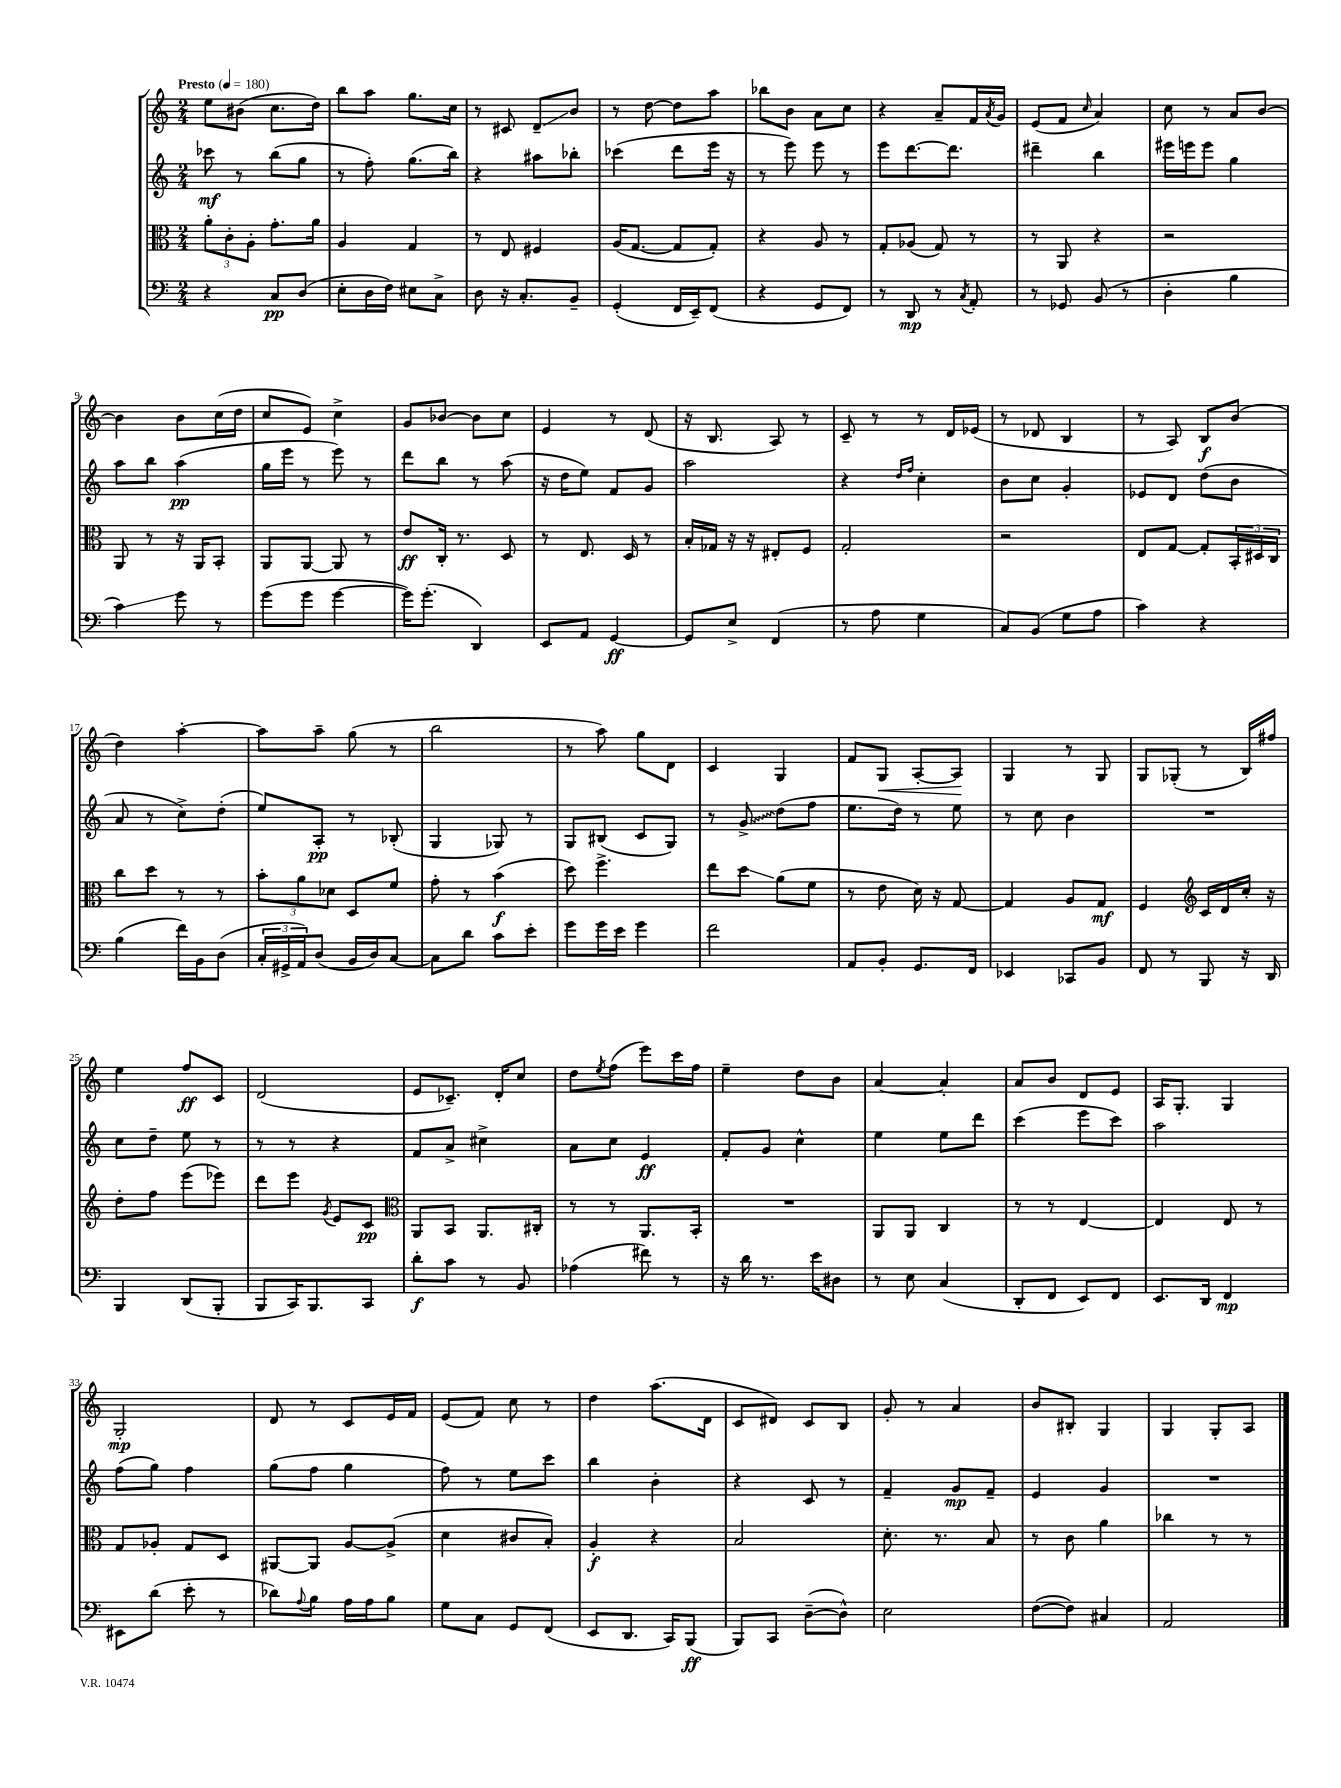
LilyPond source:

<<
\new StaffGroup <<
\new Staff = "s0" {
    \clef treble \key c \major \numericTimeSignature \time 2/4 \tempo "Presto" 4 = 180
    e''8 bis'8( c''8. d''16) |
    b''8 a''8 g''8. c''16 |
    r8 cis'8 d'8--\glissando b'8 |
    r8 d''8~ d''8 a''8 |
    bes''8 b'8 a'8 c''8 |
    r4 a'8-- f'16 \acciaccatura { a'8 } g'16 |
    e'8( f'8 \grace { c''16 } a'4) |
    c''8 r8 a'8 b'8~ |
    b'4 b'8 c''16( d''16 |
    c''8 e'8) c''4-> |
    g'8 bes'8~ bes'8 c''8 |
    e'4 r8 d'8( |
    r16 b8. a8) r8 |
    c'8-- r8 r8 d'16 ees'16( |
    r8 des'8 b4 |
    r8 a8) b8\f b'8( |
    d''4) a''4~-. |
    a''8 a''8-- g''8( r8 |
    b''2 |
    r8 a''8) g''8 d'8 |
    c'4 g4 |
    f'8 g8\< a8~-. a8\! |
    g4 r8 g8 |
    g8 ges8-.( r8 b16) fis''16 |
    e''4 f''8\ff c'8 |
    d'2( |
    e'8 ces'8.--) d'16-. c''8 |
    d''8 \acciaccatura { e''8 } f''8( e'''8) c'''16 f''16 |
    e''4-- d''8 b'8 |
    a'4~ a'4-. |
    a'8 b'8 d'8 e'8 |
    a16 g8.-. g4 |
    g2-.\mp |
    d'8 r8 c'8 e'16 f'16 |
    e'8( f'8) c''8 r8 |
    d''4 a''8.( d'16 |
    c'8 dis'8) c'8 b8 |
    g'8-. r8 a'4 |
    b'8 bis8-. g4 |
    g4 g8-. a8 \bar "|." |
}
\new Staff = "s1" {
    \clef treble \key c \major \numericTimeSignature \time 2/4
    ces'''8\mf r8 b''8( g''8 |
    r8 f''8-.) g''8.( b''16) |
    r4 ais''8 bes''8-. |
    ces'''4( d'''8 e'''16 r16 |
    r8 e'''8) e'''8 r8 |
    e'''8 d'''8.~ d'''8. |
    dis'''4-- b''4 |
    eis'''16 e'''16 e'''8 g''4 |
    a''8 b''8 a''4\pp( |
    g''16 e'''16 r8 e'''8) r8 |
    d'''8 b''8 r8 a''8( |
    r16 d''16 e''8) f'8 g'8 |
    a''2 |
    r4 \grace { d''16 f''16 } c''4-. |
    b'8 c''8 g'4-. |
    ees'8 d'8 d''8( b'8 |
    a'8 r8 c''8->) d''8-.( |
    e''8) a8-.\pp r8 bes8-.( |
    g4 ges8) r8 |
    g8 bis8( c'8 g8) |
    r8 \once \override Glissando.style = #'zigzag g'8->\glissando d''8( f''8 |
    e''8. d''16) r8 e''8 |
    r8 c''8 b'4 |
    R2 |
    c''8 d''8-- e''8 r8 |
    r8 r8 r4 |
    f'8 a'8-> cis''4-> |
    a'8 c''8 e'4\ff |
    f'8-. g'8 c''4-^ |
    e''4 e''8 d'''8 |
    c'''4( e'''8 c'''8) |
    a''2 |
    f''8( g''8) f''4 |
    g''8( f''8 g''4 |
    f''8) r8 e''8 c'''8 |
    b''4 b'4-. |
    r4 c'8 r8 |
    f'4-- g'8\mp f'8-- |
    e'4 g'4 |
    R2 \bar "|." |
}
\new Staff = "s2" {
    \clef alto \key c \major \numericTimeSignature \time 2/4
    \tuplet 3/2 { a'8-. c'8-. a8-. } g'8.-. a'16 |
    a4 g4 |
    r8 e8 fis4 |
    a16( g8.~ g8 g8-.) |
    r4 a8 r8 |
    g8-. aes8( g8) r8 |
    r8 a,8 r4 |
    r2 |
    a,8 r8 r16 a,16 b,8-. |
    a,8 a,8~ a,8 r8 |
    e'8\ff c16-. r8. d8 |
    r8 e8. d16 r8 |
    b16-. ges16 r16 r16 eis8-. f8 |
    g2-. |
    r2 |
    e8 g8~ g8-. \tuplet 3/2 { b,16-. dis16 c16 } |
    c''8 d''8 r8 r8 |
    \tuplet 3/2 { b'8-. a'8 des'8 } d8 f'8 |
    g'8-. r8 b'4\f( |
    d''8) f''4.-> |
    e''8 d''8\glissando a'8( f'8 |
    r8 e'8 d'16) r16 g8~ |
    g4 a8 g8\mf |
    f4 \clef treble c'16 d'16 c''16-. r16 |
    d''8-. f''8 e'''8( ees'''8) |
    d'''8 e'''8 \acciaccatura { g'8 } e'8 c'8\pp |
    \clef alto a,8 b,8 a,8. cis16-. |
    r8 r8 a,8. b,16-. |
    R2 |
    a,8 a,8 c4 |
    r8 r8 e4~ |
    e4 e8 r8 |
    g8 aes8-. g8 d8 |
    ais,8~ ais,8 a8~ a8->( |
    d'4 cis'8 b8-.) |
    a4-.\f r4 |
    b2 |
    d'8.-. r8. b8 |
    r8 c'8 a'4 |
    ces''4 r8 r8 \bar "|." |
}
\new Staff = "s3" {
    \clef bass \key c \major \numericTimeSignature \time 2/4
    r4 c8\pp d8( |
    e8-. d16 f16) eis8 c8-> |
    d8 r16 c8.-. b,8-- |
    g,4-.( f,16 e,16--) f,8( |
    r4 g,8 f,8) |
    r8 d,8\mp r8 \acciaccatura { c8 } a,8-. |
    r8 ges,8 b,8( r8 |
    d4-. b4 |
    c'4\glissando) g'8 r8 |
    g'8( g'8 g'4~ |
    g'16) g'8.-.( d,4) |
    e,8 a,8 g,4~\ff |
    g,8 e8-> f,4( |
    r8 a8 g4 |
    c8) b,8( g8 a8 |
    c'4) r4 |
    b4( f'16) b,16 d8( |
    \tuplet 3/2 { c16-. gis,16-> a,16) } d8( b,16 d16) c8~ |
    c8 d'8 c'8 e'8-. |
    g'8 g'16 e'16 g'4 |
    f'2 |
    a,8 b,8-. g,8. f,16 |
    ees,4 ces,8 b,8 |
    f,8 r8 b,,8 r16 d,16 |
    b,,4 d,8( b,,8-. |
    b,,8 c,16) b,,8. c,8 |
    d'8-.\f c'8 r8 b,8 |
    aes4( fis'8) r8 |
    r16 d'16 r8. e'16 dis8 |
    r8 e8 c4( |
    d,8-. f,8 e,8) f,8 |
    e,8. d,16 f,4\mp |
    eis,8 d'8( e'8-. r8 |
    des'8) \appoggiatura { a8 } b8 a16 a16 b8 |
    g8 c8 g,8 f,8( |
    e,8 d,8. c,16) b,,8\ff( |
    b,,8) c,8 d8~--( d8-^) |
    e2 |
    f8~( f8) cis4 |
    a,2 \bar "|." |
}
>>
>>
